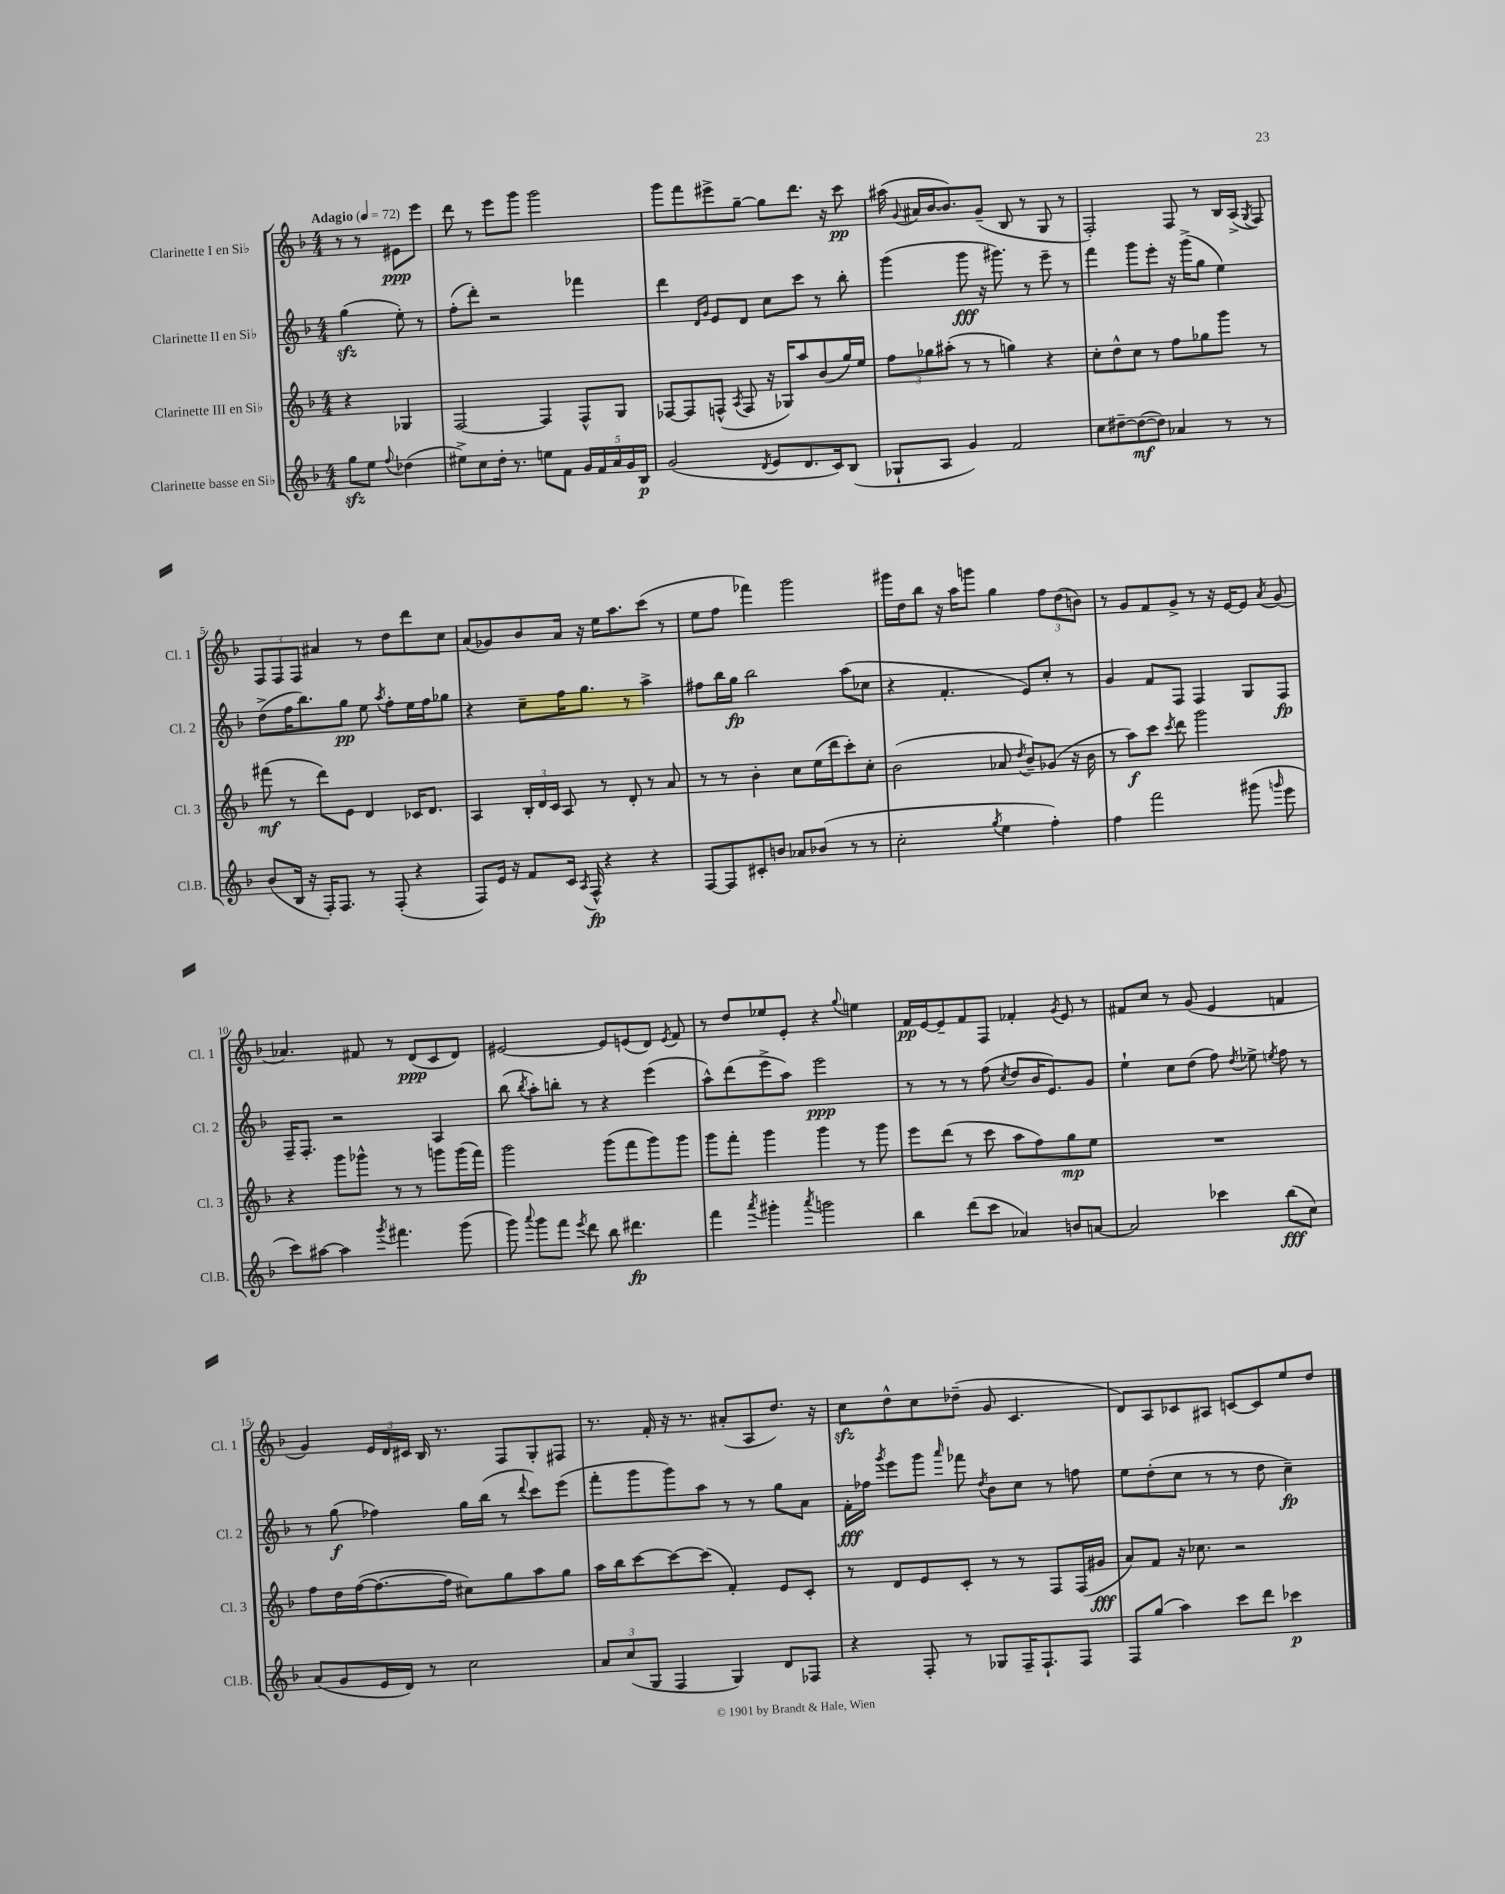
<<
\new StaffGroup <<
\new Staff = "s0" \with { instrumentName = "Clarinette I en Sib" shortInstrumentName = "Cl. 1" } {
    \clef treble \key f \major \numericTimeSignature \time 4/4 \partial 2 \tempo "Adagio" 4 = 72
    \autoBeamOff r8 r8 eis'8[\ppp e'''8] |
    d'''8 r8 e'''8[ g'''8] g'''2 |
    g'''8[ f'''8 eis'''8-> g''8]~-- g''8[ d'''8.] r16 c'''8\pp |
    ais''16( \appoggiatura { g'8 } ais'16[ bes'16~ bes'8.) g'8]--( bes8 r8 g8 r8 |
    f2-.) f8 r8 bes16[ a16]->( \acciaccatura { g8 } f8) |
    \tuplet 3/2 { f8[ f8 f8] } ais'4 r8 d''8[ d'''8 c''8] |
    a'8[( ges'8) bes'8 a'16] r16 e''16[ a''8. c'''8]( r8 |
    e''8[ f''8] fes'''4) g'''2 |
    gis'''16[ d''16 bes''8] r16 a''16[ g'''8] g''4 \tuplet 3/2 { f''8[ d''8( b'8]) } |
    r8 g'8[ f'8 g'8]-> r8 r16 e'16[~ e'8] \acciaccatura { a'8 } g'8( |
    aes'4.) fis'8 r8 d'8[\ppp( c'8 d'8]) |
    eis'2~ eis'8[ e'8( d'8]) \acciaccatura { e'8 } f'8 |
    r8 d''8[ ees''8 e'8]-. r4 \appoggiatura { g''8 } e''4 |
    f'16[\pp e'16~ e'8-- f'8 f8] fes'4-. \acciaccatura { g'8 } e'8 r8 |
    fis'8[ c''8] r8 g'8( e'4 f'4 |
    g'4) \tuplet 3/2 { e'16[ d'16 cis'16] } bes16 r8. f8[ g8-. fis8] |
    r8. f'16-. r16 r8. ais'8[-.( a8 d''8.]) r16 |
    c''8[\sfz d''8-^ c''8 des''8]--( g'8 c'4. |
    d'8[) a8 ces'8 ais8] c'8[~ c'8 e''8 d''8] \bar "|." |
}
\new Staff = "s1" \with { instrumentName = "Clarinette II en Sib" shortInstrumentName = "Cl. 2" } {
    \clef treble \key f \major \numericTimeSignature \time 4/4 \partial 2
    \autoBeamOff g''4\sfz( e''8-.) r8 |
    f''8[-.( d'''8]-.) r2 fes'''4 |
    d'''4 \grace { d'16[ g'16] } e'8[ d'8] c''8[ c'''8] r8 bes''8-. |
    g'''4( g'''8\fff r16 gis'''8.) r8 e'''8-- r8 |
    f'''4 g'''8[ e'''8]-. r16 g'''16[->( g''8] e''4) |
    d''8[->( f''16 bes''8.) g''8]\pp e''8 \acciaccatura { a''8 } f''8[-. e''16 f''16 ges''8] |
    r4 c''8[-- f''16 g''8.] r8 a''4-> |
    fis''8[ bes''16 g''16]\fp bes''2 a''8[( ces''8] |
    r4 f'4.-. e'8[) c''8]-. r8 |
    g'4 f'8[ f8] f4 g8[ f8]\fp |
    f16[-- f8.]-. r2 a4 |
    bes''8( \acciaccatura { bes''8 } a''8[-.) b''8]-. r8 r4 e'''4( |
    a''8[-^) d'''8( e'''8-> a''8]) e'''2\ppp |
    r8 r8 r8 f''8( \acciaccatura { c''8 } d''8[ bes'16 e'8.) g'8] |
    e''4-! c''8[ d''8]( f''8) \acciaccatura { d''8 } ees''8-> \acciaccatura { e''8 } f''8 r8 |
    r8 g''8\f( fes''4) g''16[ bes''16]( r8 \appoggiatura { d'''8 } c'''8[) e'''8]( |
    f'''8[-. g'''8 g'''8) a''8] r8 r8 g''8[ a'8] |
    f'16[-.\fff fes''16] \acciaccatura { g'''8 } e'''8[ g'''8] \grace { a'''16 } fes'''8 \acciaccatura { d''8 } bes'8[ c''8] r8 f''8 |
    e''8[ d''8-.( c''8] r8 r8 d''8 c''4--\fp) \bar "|." |
}
\new Staff = "s2" \with { instrumentName = "Clarinette III en Sib" shortInstrumentName = "Cl. 3" } {
    \clef treble \key f \major \numericTimeSignature \time 4/4 \partial 2
    \autoBeamOff r4 ges4 |
    f2~ f4 f8[-^ g8] |
    fes8[~ fes8 f8]-^( \acciaccatura { a8 } f8 r16 ges16[) a''8 bes'8( g''16) e''16] |
    \tuplet 3/2 { f''8[ ges''8 ais''8]-.( } r8 r8 g''4) r4 |
    c''8[-. d''8-^ c''8] r8 f''8[ ges''8 g'''8] r8 |
    fis'''8\mf( r8 d'''8[) e'8] d'4 ces'16[ d'8.] |
    a4 \tuplet 3/2 { bes16[-. d'16 c'16] } a8 r8 d'8-. r8 a'8 |
    r8 r8 bes'4-. c''8[ e''16( d'''16 c'''8-.) c''8]-. |
    bes'2( aes'8 \acciaccatura { d''8 } bes'8[--) ges'8]( r16 bes'16 |
    r8 a''8[\f) c'''8] \acciaccatura { c'''8 } d'''8 g'''2 |
    r4 g'''8[ ges'''8]-^ r8 r8 g'''8[ g'''16( f'''16]) |
    g'''2 g'''8[( f'''8 g'''8) g'''8] |
    g'''8[ f'''8]-. g'''4 g'''4 r8 g'''8 |
    e'''8[ d'''8]( r8 c'''8 a''8[ f''8) g''8\mp e''8] |
    R1 |
    f''8[ d''16 f''16~( f''8.~ f''16] cis''8[) g''8 a''8 g''8] |
    a''16[ bes''16 c'''8~ c'''8~ c'''8]( f'4-.) e'8[ c'8]-. |
    r8 d'8[ e'8 c'8]-. r8 r8 f8[ f16( gis'16]\fff |
    a'8[) f'8] r16 ces''8. r2 \bar "|." |
}
\new Staff = "s3" \with { instrumentName = "Clarinette basse en Sib" shortInstrumentName = "Cl.B." } {
    \clef treble \key f \major \numericTimeSignature \time 4/4 \partial 2
    \autoBeamOff g''8[\sfz e''8] \appoggiatura { f''8 } des''4( |
    eis''8[->) c''8 d''16]-. r8. e''8[ f'8] \tuplet 5/4 { g'16[ f'16 a'16 g'16 bes16]\p } |
    g'2( \acciaccatura { d'8 } e'8[ d'8. c'16) bes8]( |
    ges8[-! a8] g'4) f'2 |
    c''8[ dis''8~-- dis''8~\mf( dis''8]) aes'4 r8 r8 |
    bes'8[( bes16] r16 f16[-.) f8.] r8 f8-.( r4 |
    f8[) e'16] r16 f'8[ c'16] \acciaccatura { a8 } f16-^\fp r4 r4 |
    f8[~ f8 cis'8-. b'8] aes'8[ bes'8]( r8 r8 |
    c''2-. \acciaccatura { g''8 } e''4 f''4-.) |
    f''4 f'''2 gis'''8( \grace { g'''16 } e'''8 |
    c'''8[) ais''8]~ ais''4 \acciaccatura { g'''8 } fis'''4. g'''8( |
    g'''8) \appoggiatura { a'''8 } g'''8[ f'''8] \acciaccatura { e'''8 } d'''8 bes''8 dis'''4.\fp |
    f'''4 \acciaccatura { a'''8 } gis'''4-. \acciaccatura { a'''8 } g'''2 |
    bes''4 d'''8[( c'''8] aes'4) b'8[ a'8]~ |
    a'2 ces'''4 bes''8[\fff( c''8]) |
    a'8[( g'8 e'16 d'16]) r8 c''2 |
    \tuplet 3/2 { a'8[ c''8( g8] } f4 g4) d'8[ fes8] |
    r4 f8-. r8 ges8[ f16-- f8.-! f8] |
    f8[ g''8]( a''4) c'''8[ d'''8] ces'''4\p \bar "|." |
}
>>
>>
